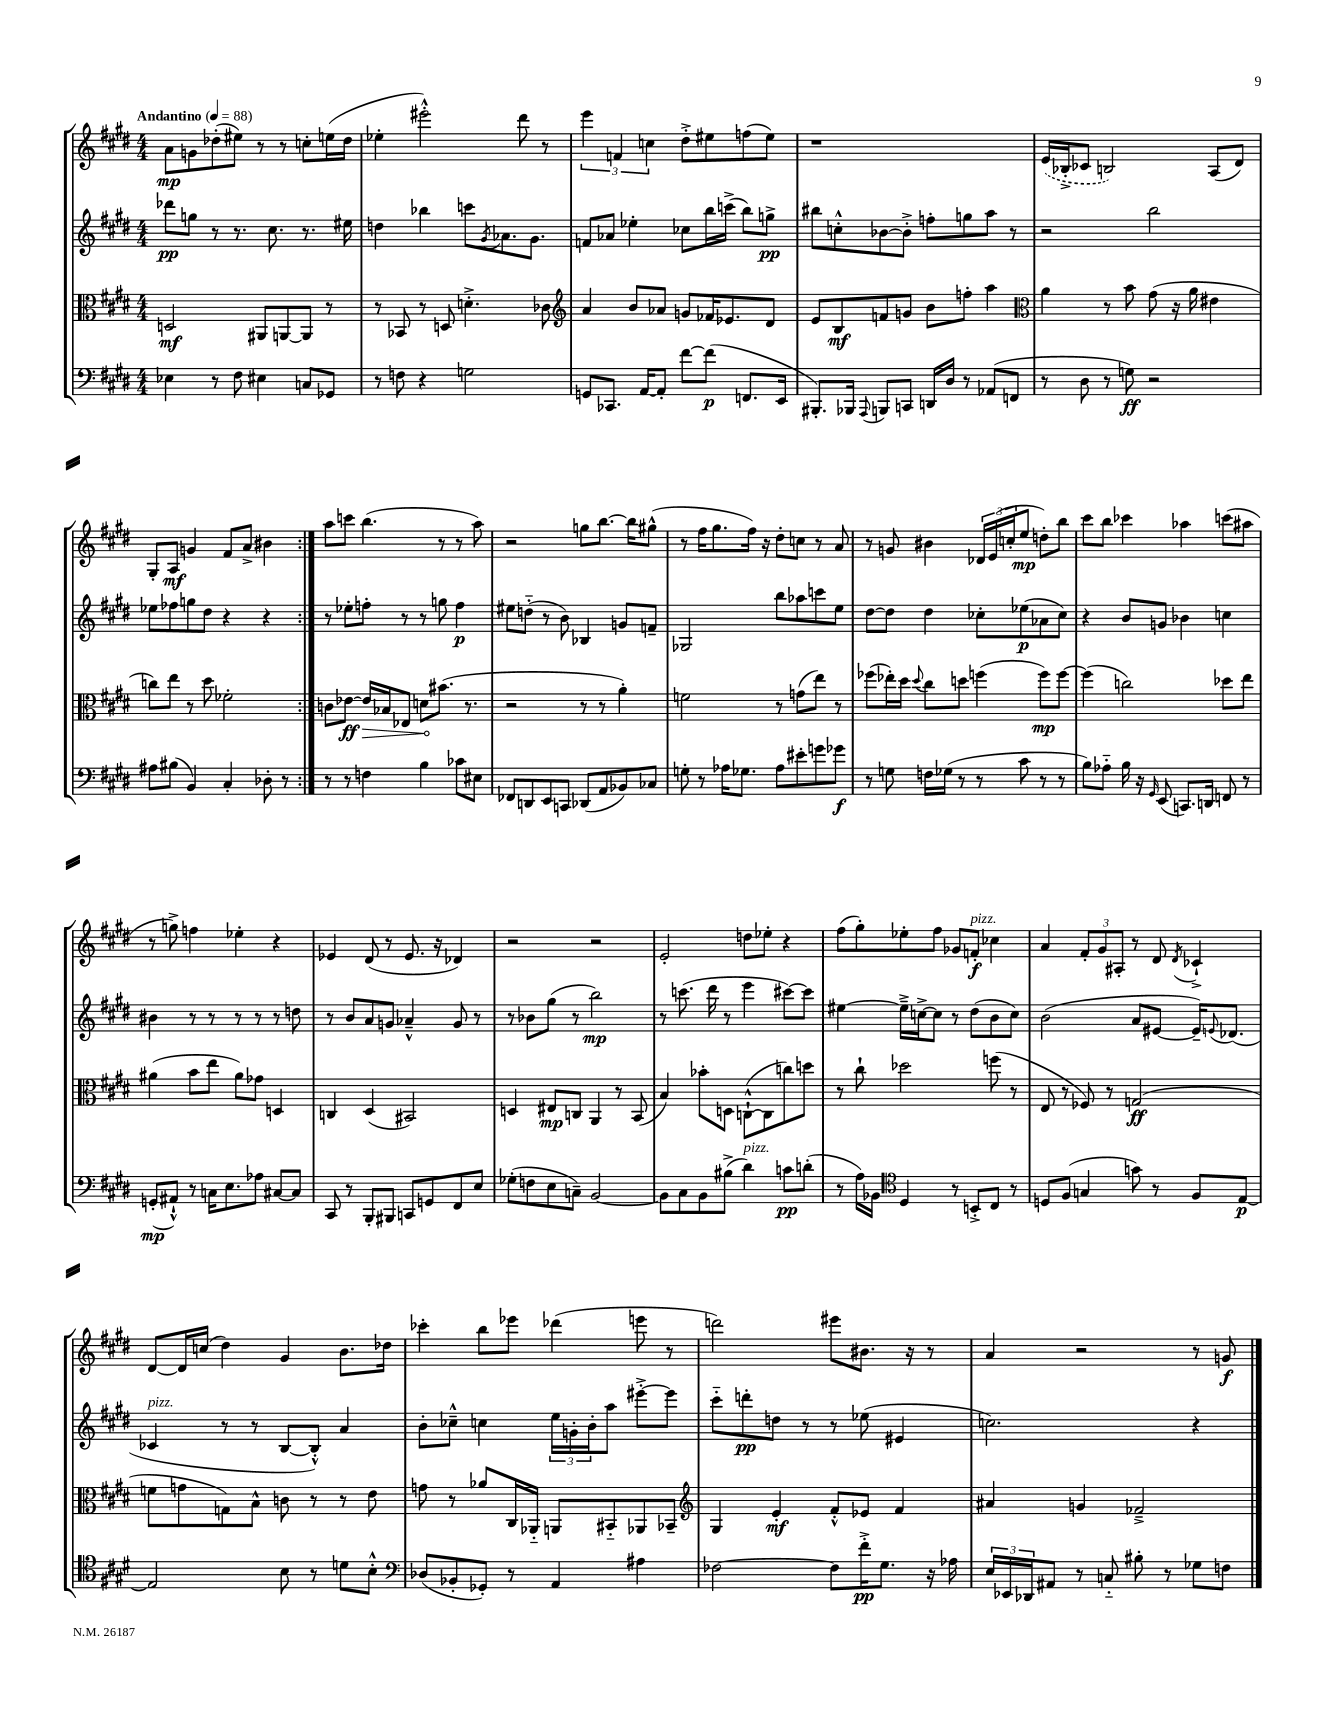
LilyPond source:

<<
\new StaffGroup <<
\new Staff = "s0" {
    \clef treble \key e \major \numericTimeSignature \time 4/4 \tempo "Andantino" 4 = 88
    \repeat volta 2 { a'8\mp g'8 des''8-.( eis''8) r8 r8 c''8-. e''16( des''16 |
    ees''4-. eis'''2-.-^) dis'''8 r8 |
    \tuplet 3/2 { e'''4 f'4 c''4 } dis''8-.-> eis''8 f''8( eis''8) |
    r1 |
    \once \slurDashed e'16( bes16-.-> ces'8 b2) a8( dis'8) |
    gis8-. a8\mf g'4 fis'8 a'8-> bis'4 | }
    a''8 c'''8 b''4.( r8 r8 a''8) |
    r2 g''8 b''8.~ b''16 gis''8-^( |
    r8 fis''16 gis''8. fis''16) r16 dis''8-. c''8 r8 a'8 |
    r8 g'8 bis'4 \tuplet 3/2 { des'16 e'16( c''16-. } e''8\mp d''8-.) b''8 |
    cis'''8 b''8 ces'''4 aes''4 c'''8( ais''8 |
    r8 g''8->) f''4 ees''4-. r4 |
    ees'4 dis'8( r8 ees'8. r16 des'4) |
    r2 r2 |
    e'2-. d''8 ees''8-. r4 |
    fis''8( gis''8-.) ees''8-. fis''8 ges'8 f'8-.\f^\markup { \italic "pizz." } ces''4 |
    a'4 \tuplet 3/2 { fis'8-. gis'8 ais8-. } r8 dis'8 \acciaccatura { dis'8 } ces'4-!-> |
    dis'8~ dis'16 c''16( dis''4) gis'4 b'8. des''16 |
    ces'''4-. b''8 ees'''8 des'''4( e'''8 r8 |
    d'''2) eis'''8 bis'8. r16 r8 |
    a'4 r2 r8 g'8\f \bar "|." |
}
\new Staff = "s1" {
    \clef treble \key e \major \numericTimeSignature \time 4/4
    \repeat volta 2 { des'''8\pp g''8 r8 r8. cis''8. r8. eis''16 |
    d''4 bes''4 c'''8 \acciaccatura { gis'8 } aes'8. gis'8. |
    f'8 aes'8 ees''4-. ces''8 b''16 c'''16->( b''8) g''8->\pp |
    bis''8 c''8-.-^ bes'8~ bes'8-.-> f''8-. g''8 a''8 r8 |
    r2 b''2 |
    ees''8 fes''8 g''8 dis''8 r4 r4 | }
    r8 ees''8-. f''8-. r8 r8 g''8 f''4\p |
    eis''8 d''8-_( r8 b'8) bes4 g'8 f'8-- |
    ges2 b''8 aes''8 c'''8 e''8 |
    dis''8~ dis''8 dis''4 ces''8-. ees''8\p( aes'8 ces''8) |
    r4 b'8 g'8 bes'4 c''4 |
    bis'4 r8 r8 r8 r8 r8 d''8 |
    r8 b'8 a'8 g'8 aes'4---^ g'8 r8 |
    r8 bes'8 gis''8( r8 b''2\mp) |
    r8 c'''8.( dis'''16 r8 e'''4 cis'''8~) cis'''8 |
    eis''4~ eis''16---> c''16~-> c''8 r8 dis''8( b'8 c''8) |
    b'2( a'8 eis'8~ eis'16--) \appoggiatura { e'8 } des'8.( |
    ces'4^\markup { \italic "pizz." } r8 r8 b8~ b8-.-^) a'4 |
    b'8-. ces''8---^ c''4 \tuplet 3/2 { e''16 g'16-. b'16-. } a''8 eis'''8~-.-> eis'''8 |
    cis'''8-_ d'''8-.\pp d''8 r8 r8 ees''8( eis'4 |
    c''2.) r4 \bar "|." |
}
\new Staff = "s2" {
    \clef alto \key e \major \numericTimeSignature \time 4/4
    \repeat volta 2 { d2\mf ais,8 a,8~ a,8 r8 |
    r8 bes,8 r8 d8 d'4.-.-> ces'8 |
    \clef treble a'4 b'8 aes'8 g'8 fes'16 ees'8. dis'8 |
    e'8 b8\mf f'8 g'8 b'8 f''8-. a''4 |
    \clef alto a'4 r8 b'8 gis'8( r16 a'16 eis'4 |
    c''8) e''8 r8 dis''8 fes'2-. | }
    c'8 ees'8~\ff \once \override Hairpin.circled-tip = ##t ees'16\> bes16 ees8 d'8\! bis'8.( r8. |
    r2 r8 r8 a'4-.) |
    f'2 r8 g'8( e''8) r8 |
    fes''8( ees''16-.) dis''16 \appoggiatura { dis''8 } cis''8 d''8 f''4( f''8\mp) f''8~ |
    f''4( c''2) des''8 e''8 |
    ais'4( b'8 e''8 ais'8) ges'8 d4 |
    c4 dis4( bis,2) |
    d4 eis8\mp c8 a,4 r8 b,8( |
    b4) bes'8-. d8 c8~-!-^( c8 c''8) d''8 |
    r8 cis''8-! des''2 f''8( r8 |
    e8 r8 fes8) r8 g2\ff( |
    f'8 g'8 g8) b8-^ c'8 r8 r8 e'8 |
    g'8 r8 aes'8 cis16 aes,16-_ a,8 bis,8-_ aes,8 bes,8-- |
    \clef treble gis4 e'4-.\mf fis'8-.-^ ees'8 fis'4 |
    ais'4 g'4 fes'2---> \bar "|." |
}
\new Staff = "s3" {
    \clef bass \key e \major \numericTimeSignature \time 4/4
    \repeat volta 2 { ees4 r8 fis8 eis4 c8 ges,8 |
    r8 f8 r4 g2 |
    g,8 ces,8. a,16~ a,8-. fis'8~ fis'8\p( f,8. e,16 |
    bis,,8.-.) bes,,16 \appoggiatura { a,,8 } b,,8 c,8 d,16 dis16 r8 aes,8( f,8 |
    r8 dis8 r8 g8\ff) r2 |
    ais8 bis8( b,4) cis4-. des8-. r8 | }
    r8 r8 f4 b4 ces'8 eis8 |
    fes,8 d,8 e,8 c,8 des,8( a,8 bes,8) ces8 |
    g8-. r8 aes16 ges8. aes8 eis'8-. g'8 ges'8\f |
    r8 g8 f16 ges16( r8 r8 cis'8 r8 r8 |
    b8) aes8-_ b16 r16 \grace { gis,16 } e,8( c,8.) d,16 f,8 r8 |
    g,8-.\mp( ais,8-!-^) r8 c16 e8. aes8 cis8~ cis8 |
    cis,8 r8 b,,8-. bis,,8 c,8 g,8 fis,8 e8 |
    ges8-.( f8 e8 c8--) b,2~ |
    b,8 cis8 b,8 bis8->( dis'4^\markup { \italic "pizz." }) c'8\pp d'8-.( |
    r8 a16) bes,16 \clef tenor dis4 r8 b,8-.-> cis8 r8 |
    d8 fis8( g4 g'8) r8 fis8 e8~\p |
    e2 b8 r8 d'8 b8-.-^ |
    \clef bass des8( bes,8-. ges,8-.) r8 a,4 ais4 |
    fes2~ fes8 fis'16-.->\pp gis8. r16 aes16 |
    \tuplet 3/2 { e16 ees,16 des,16 } ais,8 r8 c8-_ bis8-. r8 ges8 f8 \bar "|." |
}
>>
>>
\layout { \context { \Score \remove "Bar_number_engraver" } }
